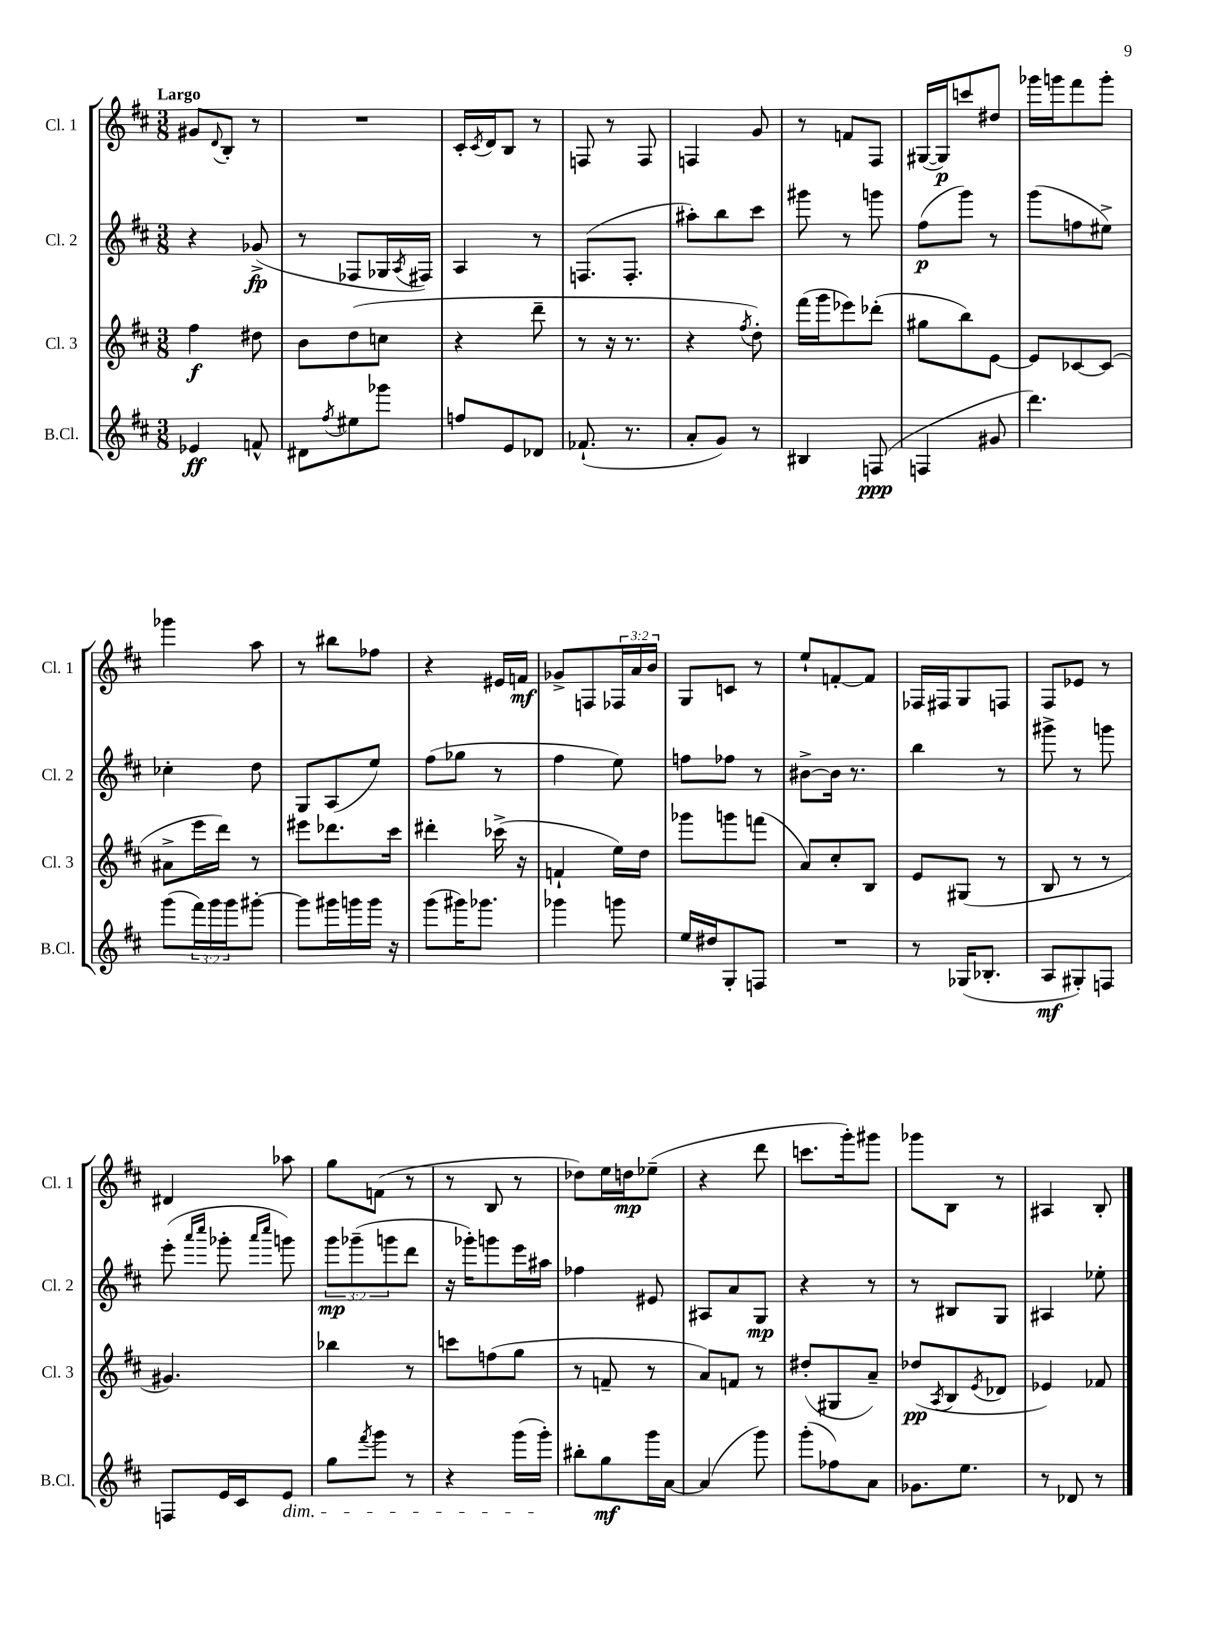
<<
\new StaffGroup <<
\new Staff = "s0" \with { instrumentName = "Cl. 1" shortInstrumentName = "Cl. 1" } {
    \clef treble \key d \major \numericTimeSignature \time 3/8 \override Staff.TupletNumber.text = #tuplet-number::calc-fraction-text \tempo "Largo"
    gis'8 \appoggiatura { d'8 } b8-. r8 |
    R4. |
    cis'16-. \acciaccatura { cis'8 } d'16 b8 r8 |
    f8 r8 f8 |
    f4 g'8 |
    r8 f'8 fis8 |
    gis16~( gis16\p) c'''8 dis''8 |
    ges'''16 g'''16 fis'''8 g'''8-. |
    ges'''4 a''8 |
    r8 bis''8 fes''8 |
    r4 eis'16 f'16\mf |
    ges'8-> f8 \tuplet 3/2 { fes16 a'16 b'16 } |
    g8 c'8 r8 |
    e''8-! f'8~-. f'8 |
    fes16 fis16 g8 f8 |
    fis8 ees'8 r8 |
    dis'4 aes''8 |
    g''8 f'8( r8 |
    r8 b8 r8 |
    des''8) e''16 d''16\mp ees''8--( |
    r4 d'''8 |
    c'''8. g'''16-.) gis'''8 |
    ges'''8 b8 r8 |
    ais4 b8-. \bar "|." |
}
\new Staff = "s1" \with { instrumentName = "Cl. 2" shortInstrumentName = "Cl. 2" } {
    \clef treble \key d \major \numericTimeSignature \time 3/8 \override Staff.TupletNumber.text = #tuplet-number::calc-fraction-text
    r4 ges'8->\fp( |
    r8 fes8 ges16 \acciaccatura { a8 } fis16) |
    a4 r8 |
    f8.( f8.-. |
    ais''8-.) b''8 cis'''8 |
    gis'''8 r8 g'''8 |
    fis''8\p( g'''8) r8 |
    g'''8( f''8 eis''8->) |
    ces''4-. d''8 |
    g8 a8( e''8) |
    fis''8( ges''8 r8 |
    fis''4 e''8) |
    f''8 fes''8 r8 |
    bis'8~-> bis'16 r8. |
    b''4 r8 |
    gis'''8-> r8 g'''8 |
    e'''8-.( \grace { a'''16 cis''''16 } ges'''8-. \grace { a'''16 cis''''16 } g'''8) |
    \tuplet 3/2 { g'''8\mp ges'''8--( g'''8 } d'''8 |
    r16 ges'''16-.) g'''8 e'''16 ais''16 |
    fes''4 eis'8 |
    ais8 a'8 g8\mp |
    r4 r8 |
    r8 bis8 g8 |
    ais4 ees''8-. \bar "|." |
}
\new Staff = "s2" \with { instrumentName = "Cl. 3" shortInstrumentName = "Cl. 3" } {
    \clef treble \key d \major \numericTimeSignature \time 3/8
    fis''4\f dis''8 |
    b'8 d''8( c''8 |
    r4 d'''8-- |
    r8 r16 r8. |
    r4 \acciaccatura { fis''8 } d''8-.) |
    fis'''16( g'''16 ees'''8) des'''8-.( |
    gis''8 b''8) e'8~ |
    e'8 ces'8~ ces'8( |
    ais'8-> e'''16 d'''16) r8 |
    eis'''8 des'''8. cis'''16 |
    dis'''4-. ces'''16->( r16 |
    f'4-! e''16) d''16 |
    ges'''8 g'''8 f'''8( |
    a'8) cis''8-. b8 |
    e'8 gis8( r8 |
    b8 r8 r8 |
    gis'4.) |
    bes''4 r8 |
    c'''8 f''8( g''8 |
    r8 f'8-- r8 |
    a'8) f'8 r8 |
    dis''8-.( gis8 a'8--) |
    des''8\pp( \acciaccatura { a8 } b8 \acciaccatura { e'8 } des'8 |
    ees'4) fes'8 \bar "|." |
}
\new Staff = "s3" \with { instrumentName = "B.Cl." shortInstrumentName = "B.Cl." } {
    \clef treble \key d \major \numericTimeSignature \time 3/8 \override Staff.TupletNumber.text = #tuplet-number::calc-fraction-text
    ees'4\ff f'8-^ |
    dis'8 \acciaccatura { fis''8 } eis''8 ges'''8 |
    f''8 e'8 des'8 |
    fes'8.-!( r8. |
    a'8-. g'8) r8 |
    bis4 f8\ppp( |
    f4 gis'8 |
    d'''4.) |
    g'''8( \tuplet 3/2 { fis'''16) g'''16 g'''16 } gis'''8~-. |
    gis'''8 gis'''16 g'''16 g'''16 r16 |
    g'''8( gis'''16) ges'''8. |
    ges'''4 g'''8 |
    e''16 dis''16 g8-. f8 |
    R4. |
    r8 ges16( bes8.-. |
    a8\mf gis8-.) f8 |
    f8 e'16 cis'16 e'8\dim |
    g''8 \acciaccatura { fis'''8 } g'''8 r8 |
    r4 g'''16( g'''16-.\!) |
    bis''8-. g''8\mf g'''16 a'16~ |
    a'4( g'''8) |
    g'''8-.( fes''8) a'8 |
    ges'8. e''8. |
    r8 des'8 r8 \bar "|." |
}
>>
>>
\layout { \context { \Score \remove "Bar_number_engraver" } }
